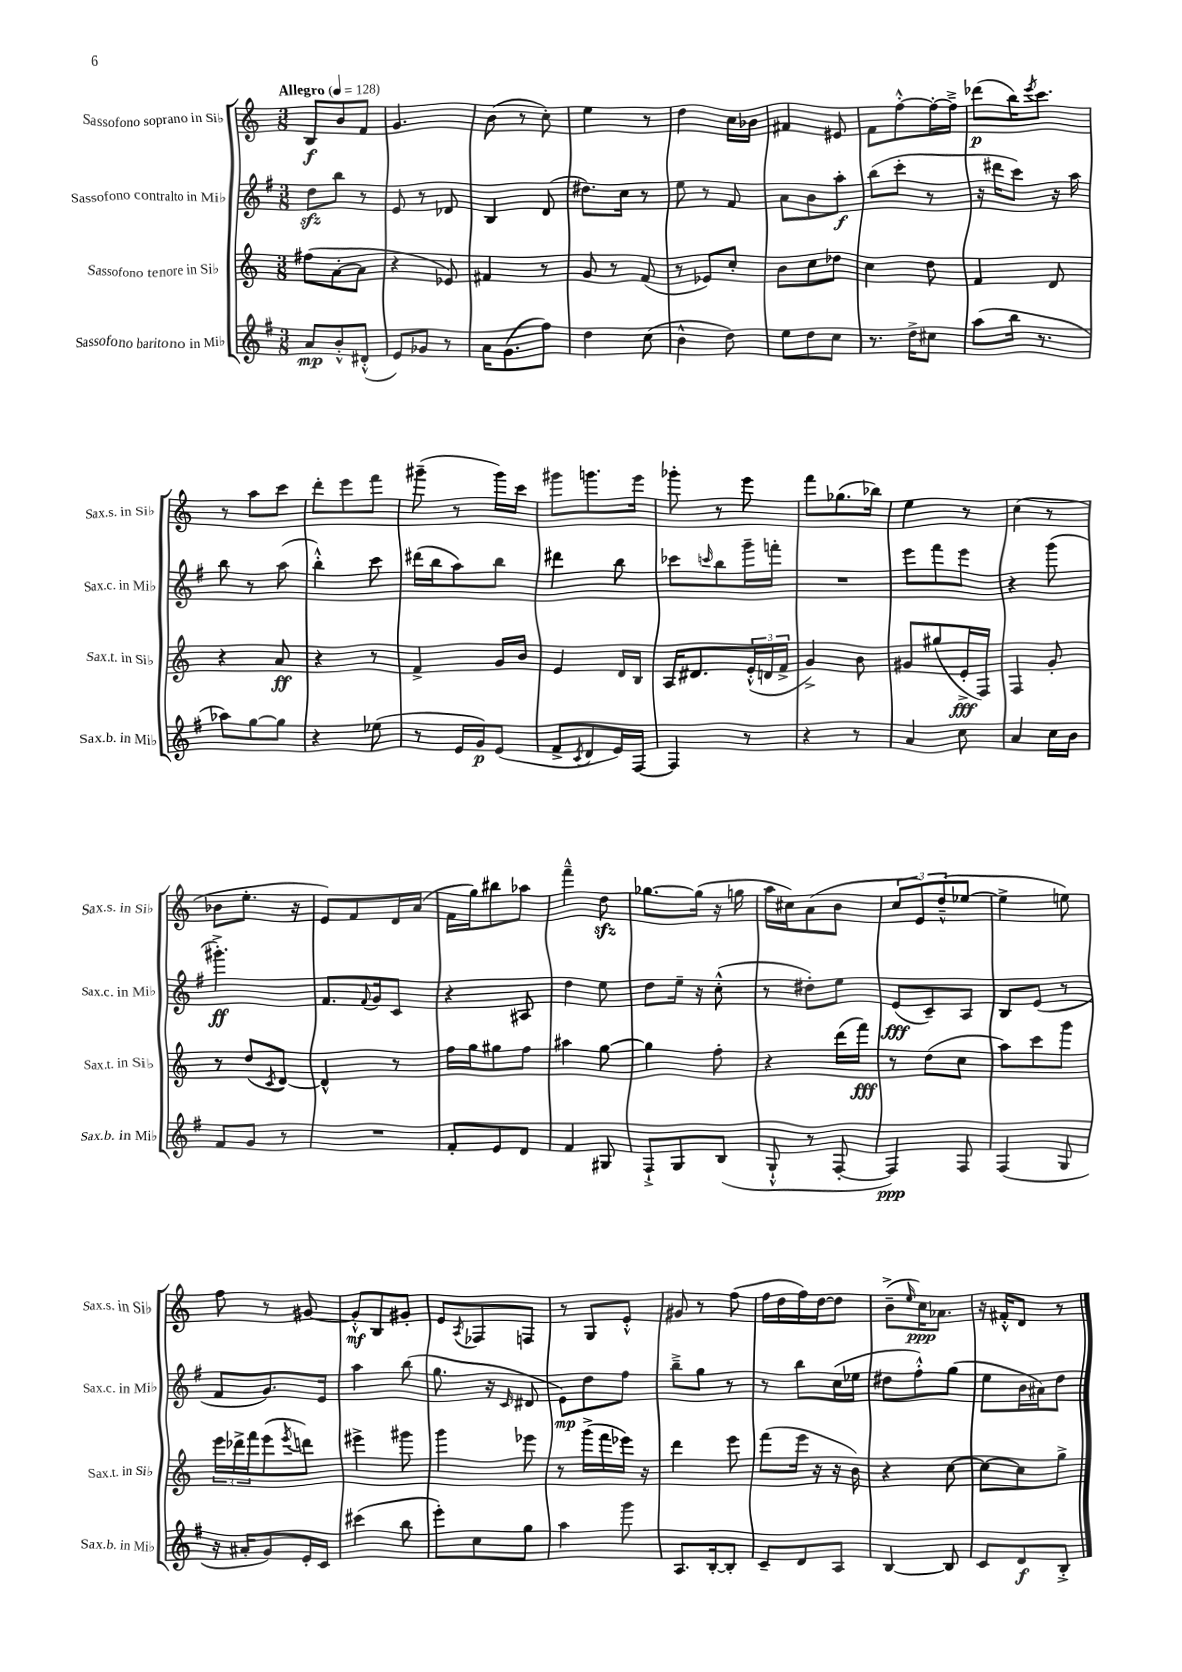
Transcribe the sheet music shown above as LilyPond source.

<<
\new StaffGroup <<
\new Staff = "s0" \with { instrumentName = "Sassofono soprano in Sib" shortInstrumentName = "Sax.s. in Sib" } {
    \clef treble \key c \major \numericTimeSignature \time 3/8 \tempo "Allegro" 4 = 128
    b8\f b'8 f'8 |
    g'4. |
    b'8( r8 c''8-.) |
    e''4 r8 |
    d''4 c''16 bes'16 |
    fis'4 eis'8 |
    f'8 f''8~-.-^ f''16~-. f''16---> |
    des'''8\p( b''16) \acciaccatura { e'''8 } c'''8. |
    r8 a''8 c'''8 |
    d'''8-. e'''8 f'''8 |
    gis'''8--( r8 gis'''16) c'''16 |
    gis'''8 g'''8. e'''16 |
    ges'''8-. r8 e'''8 |
    f'''8 ges''8.( bes''16) |
    e''4 r8 |
    c''4( r8 |
    bes'8 e''8.-. r16 |
    e'8) f'8 d'16 a'16( |
    f'16 g''16) bis''8 aes''8 |
    f'''4---^ d''8\sfz |
    ges''8.~ ges''16( r16 g''16 |
    a''16 cis''16) a'8( b'8 |
    \tuplet 3/2 { c''8 e'8) d''8---^( } ees''8~ |
    ees''4-> e''8) |
    f''8 r8 gis'8~ |
    gis'8-.-^\mf b8 gis'8-. |
    e'8 \acciaccatura { a8 } fes8 f8 |
    r8 g8 e'8-.-^ |
    gis'8 r8 f''8( |
    f''16 d''16 f''16) d''16~ d''8 |
    b'8--->( \grace { e''16 } c''16\ppp) aes'8. |
    r16 fis'16-.-^ d'8 r8 \bar "|." |
}
\new Staff = "s1" \with { instrumentName = "Sassofono contralto in Mib" shortInstrumentName = "Sax.c. in Mib" } {
    \clef treble \key g \major \numericTimeSignature \time 3/8
    d''8\sfz b''8 r8 |
    e'8 r8 des'8 |
    b4 d'8( |
    dis''8.) c''16 r8 |
    e''8 r8 fis'8 |
    a'8 b'8 a''8-.\f |
    b''8( c'''8-. r8 |
    r16 dis'''16 c'''8) r16 a''16 |
    b''8 r8 a''8( |
    b''4-.-^) c'''8 |
    dis'''16( b''16 a''8) b''8 |
    dis'''4 b''8 |
    ces'''8 \grace { c'''16 } b''8 g'''16-- f'''16-. |
    R4. |
    e'''8 fis'''8 e'''8 |
    r4 g'''8( |
    gis'''4.-.->\ff) |
    fis'8. \appoggiatura { fis'8 } g'16 c'8 |
    r4 ais8 |
    d''4 e''8 |
    d''8 e''16-- r16 c''8-.-^( |
    r8 dis''8-.) e''8 |
    e'8\fff( c'8--) a8 |
    b8 e'8( r8 |
    fis'8 g'8.) e'16 |
    a''4 b''8( |
    g''8. r16 \grace { c'16 } dis'8 |
    e'8\mp) d''8 fis''8 |
    b''8---> g''8 r8 |
    r8 b''8 c''16( ees''16 |
    dis''8 fis''8-.-^) g''8( |
    e''8 b'16 ais'16) d''8 \bar "|." |
}
\new Staff = "s2" \with { instrumentName = "Sassofono tenore in Sib" shortInstrumentName = "Sax.t. in Sib" } {
    \clef treble \key c \major \numericTimeSignature \time 3/8
    fis''8( a'8~-. a'8 |
    r4 ees'8) |
    fis'4 r8 |
    g'8 r8 f'8( |
    r8 ees'8) c''8-. |
    b'8 c''8 des''8 |
    c''4 d''8 |
    f'4 d'8 |
    r4 a'8\ff |
    r4 r8 |
    f'4-> g'16 b'16 |
    e'4 d'16 b16 |
    a16 dis'8. \tuplet 3/2 { e'16-.-^( d'16 f'16-> } |
    g'4->) b'8 |
    gis'8 gis''8( e'16-.->\fff f16) |
    f4 g'8-. |
    r8 d''8( \acciaccatura { c'8 } d'8~) |
    d'4-^ r8 |
    f''16 g''16 gis''8 f''8 |
    ais''4 g''8~ |
    g''4 f''8-. |
    r4 d'''16( f'''16\fff) |
    r8 d''8( c''8 |
    a''8) c'''8 g'''8 |
    \tuplet 3/2 { e'''16 des'''16-> f'''16 } e'''8( \acciaccatura { e'''8 } d'''8) |
    eis'''4-> gis'''8 |
    g'''4 ees'''8 |
    r8 g'''16->( f'''16 ees'''16) r16 |
    d'''4 e'''8 |
    f'''8( e'''16 r16 r16 b'16) |
    r4 c''8~ |
    c''8~ c''8 g''8-> \bar "|." |
}
\new Staff = "s3" \with { instrumentName = "Sassofono baritono in Mib" shortInstrumentName = "Sax.b. in Mib" } {
    \clef treble \key g \major \numericTimeSignature \time 3/8
    a'8\mp b'8-.-^ dis'8-.-^( |
    e'8) ges'8 r8 |
    a'16 g'8.( fis''8) |
    d''4 c''8( |
    b'4-^ d''8) |
    e''8 d''8 c''8 |
    r8. d''16-> cis''8 |
    a''8( b''16 r8. |
    aes''8) g''8~ g''8 |
    r4 ees''8( |
    r8 e'16 g'16\p) e'8( |
    fis'8-> \acciaccatura { c'8 } d'8 e'16) fis16~ |
    fis4 r8 |
    r4 r8 |
    a'4 c''8 |
    a'4 c''16 b'16 |
    fis'8 g'8 r8 |
    R4. |
    fis'8-. e'8 d'8 |
    fis'4 gis8 |
    fis8-!-> g8 b8( |
    g8-!-^ r8 fis8~-. |
    fis4\ppp) fis8 |
    fis4( g8 |
    r16 ais'16-. g'8) e'16-. c'16 |
    cis'''4( b''8 |
    e'''8-.) c''8 g''8 |
    a''4 g'''8 |
    a8. b16~-. b8-. |
    c'8-- d'8 a8 |
    b4~ b8 |
    c'8 d'8\f b8-.-> \bar "|." |
}
>>
>>
\layout { \context { \Score \remove "Bar_number_engraver" } }
